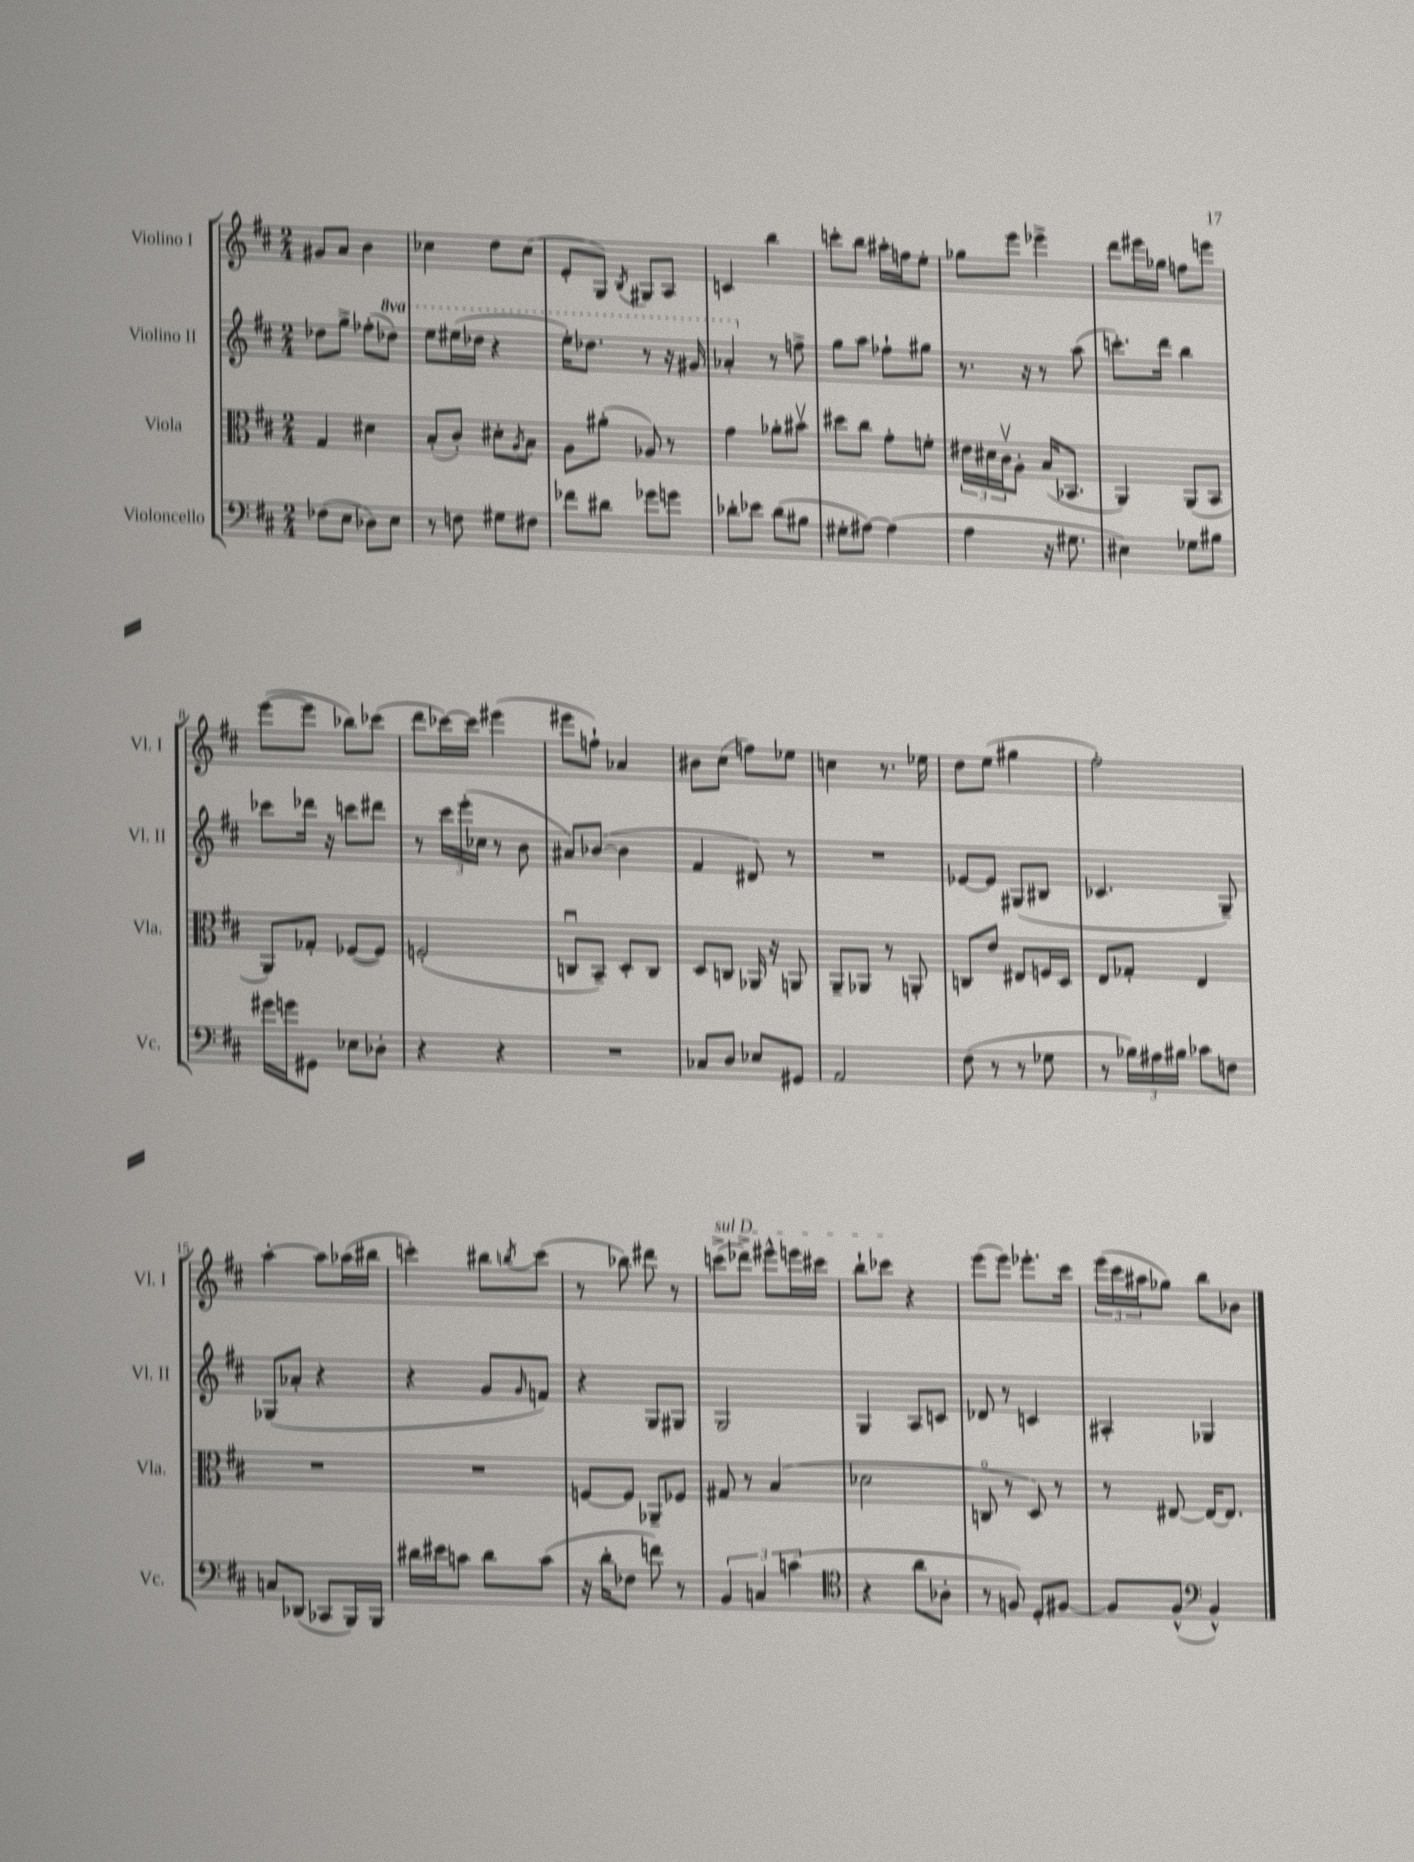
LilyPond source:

<<
\new StaffGroup <<
\new Staff = "s0" \with { instrumentName = "Violino I" shortInstrumentName = "Vl. I" } {
    \clef treble \key d \major \numericTimeSignature \time 2/4
    gis'8 a'8 b'4 |
    ces''4 d''8 ces''8( |
    e'8-. g8) \acciaccatura { b8 } gis8 a8 |
    c'4 b''4 |
    c'''8-. b''8 ais''16-. f''16 e''8-. |
    ges''8 e'''8 ees'''4-> |
    d'''8 eis'''16 ges''16 f''8 e'''8 |
    e'''8~( e'''8 bes''8) ces'''8( |
    d'''8 ces'''16~) ces'''16 eis'''4( |
    eis'''8 f''8-!) aes'4 |
    bis'8 cis''8( f''8) ees''8 |
    c''4 r8. ees''16 |
    d''8 e''8( gis''4 |
    fis''2-.) |
    a''4~-. a''8 aes''16( bis''16 |
    c'''4-.) bis''8 \acciaccatura { b''8 } c'''8( |
    r8 bes''8) dis'''8 r8 |
    \once \override TextSpanner.bound-details.left.text = \markup { \italic "sul D" } c'''8->\startTextSpan( des'''8->) eis'''8-^ e'''16 cis'''16 |
    b''8-! ces'''8\stopTextSpan r4 |
    e'''8( e'''8) ees'''8.-. cis'''16 |
    \tuplet 3/2 { e'''16( cis'''16 ais''16 } ges''8) b''8 bes'8 \bar "|." |
}
\new Staff = "s1" \with { instrumentName = "Violino II" shortInstrumentName = "Vl. II" } {
    \clef treble \key d \major \numericTimeSignature \time 2/4 \set Staff.ottavationMarkups = #ottavation-simple-ordinals
    des''8 g''8-> fes''8-.( \ottava #1 des'''8) |
    e'''8 eis'''16( des'''16 r4 |
    e'''16-.) des'''8. r8 r16 gis''16 |
    aes''4-. \ottava #0 r8 f''8-> |
    g''8 a''8 fes''8-! gis''8 |
    r8. r16 r8 a''8( |
    c'''8.-.) d'''16 b''4 |
    ces'''8 des'''16 r16 c'''8 dis'''8 |
    r8 \tuplet 3/2 { cis'''16 e'''16-.( ces''16 } r8 b'8 |
    ais'8) bes'8~( bes'4 |
    fis'4 dis'8) r8 |
    R2 |
    ees'8~ ees'8 gis8( bis8 |
    ces'4. g8--) |
    ges8( aes'8-. r4 |
    r4 g'8 \grace { g'16 } f'8) |
    r4 g8 gis8 |
    g2 |
    g4 a8 c'8 |
    des'8 r8 c'4 |
    ais4-. ges4 \bar "|." |
}
\new Staff = "s2" \with { instrumentName = "Viola" shortInstrumentName = "Vla." } {
    \clef alto \key d \major \numericTimeSignature \time 2/4
    g4 dis'4 |
    b8-.( cis'8-.) dis'8-. \acciaccatura { a8 } b8 |
    a8 ais'8-.( aes8) r8 |
    g'4 aes'8-. bis'8\upbow |
    dis''8 cis''8 g'8-. f'8-. |
    \tuplet 3/2 { eis'16 dis'16 cis'16\upbow } a8-. b16( bes,8. |
    a,4) a,8( b,8 |
    a,8) ges8-. fes8~( fes8) |
    f2-.( |
    c8\downbow b,8--) d8-. c8 |
    d8 c8 aes,16 r16 a,8 |
    a,8-- aes,8 r8 a,8-. |
    c8 e'8 eis8 f16 d16 |
    e8 ges8-. e4 |
    R2 |
    R2 |
    f8~ f8 aes,8-- fes8 |
    gis8 r8 b4( |
    des'2 |
    c8\flageolet r8 d8) r8 |
    r8 eis8~ eis16~ eis8. \bar "|." |
}
\new Staff = "s3" \with { instrumentName = "Violoncello" shortInstrumentName = "Vc." } {
    \clef bass \key d \major \numericTimeSignature \time 2/4
    fes8( e8 des8) e8 |
    r8 f8 gis8 fis8 |
    fes'8 dis'8 ges'8 g'8 |
    des'8-. ees'8 des'8( bis8 |
    gis8-. ais8~) ais4( |
    a4 r16 gis8. |
    eis4) ges8 bis8 |
    gis'16 g'16 gis,8 ees8 des8-. |
    r4 r4 |
    R2 |
    ces8 d8 ees8 gis,8 |
    a,2 |
    fis8( r8 r8 ges8 |
    r8 \tuplet 3/2 { bes16) ais16 bis16 } ces'8 f8 |
    c8 des,8( ces,8 b,,16) b,,16 |
    dis'16 eis'16 c'8 dis'8 c'8( |
    r16 d'16-. fes8 f'8) r8 |
    \tuplet 3/2 { b,4 c4 c'4( } |
    \clef tenor r4 a'8 aes8-. |
    r8 f8) d8-. fis8~ |
    fis8 fis8-^( \clef bass b,4-^) \bar "|." |
}
>>
>>
